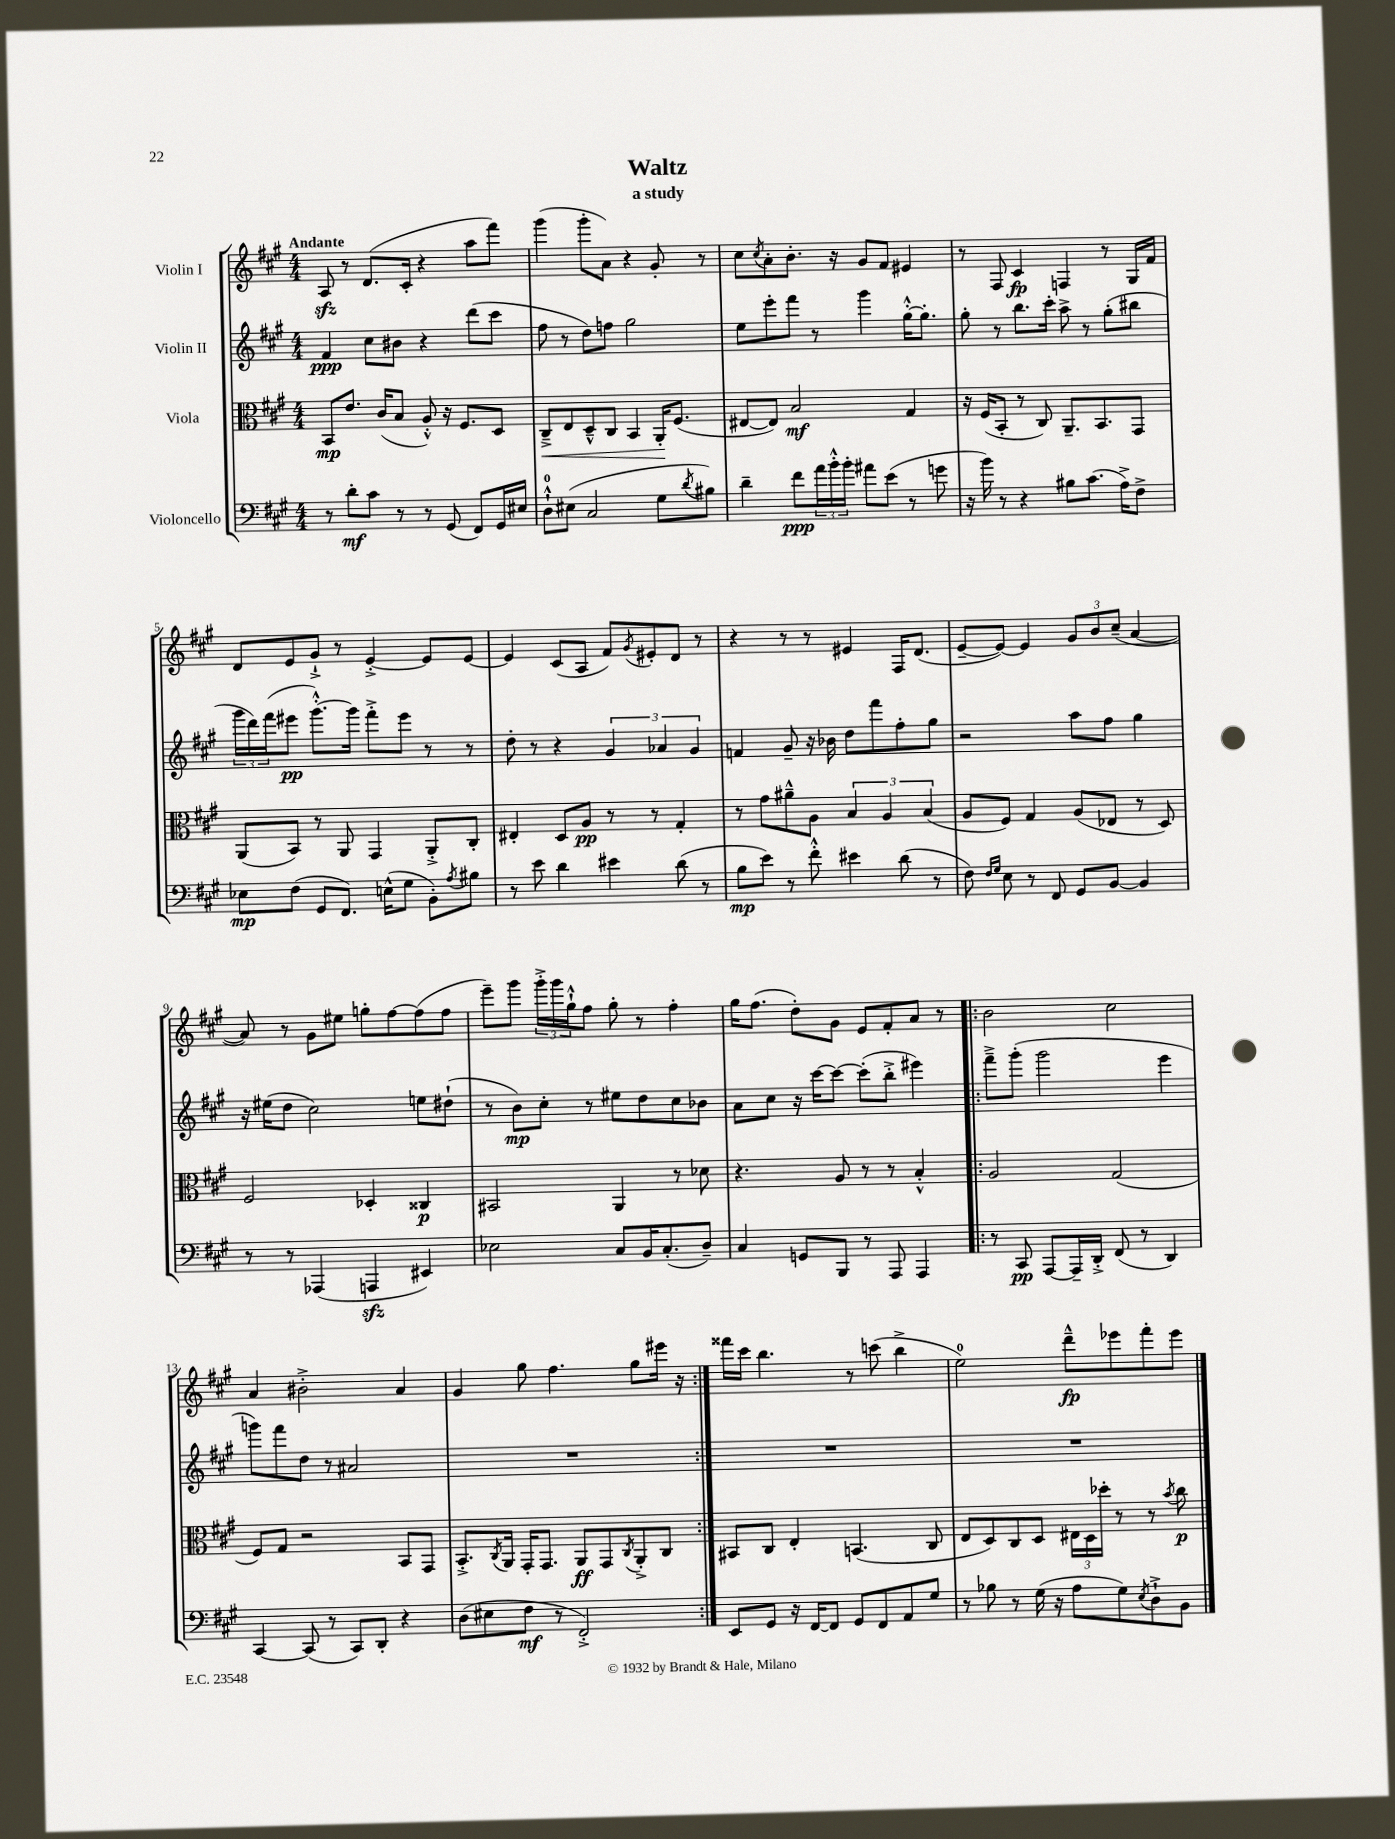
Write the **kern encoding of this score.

**kern	**dynam	**kern	**dynam	**kern	**dynam	**kern	**dynam
*part4	*part4	*part3	*part3	*part2	*part2	*part1	*part1
*staff4	*staff4	*staff3	*staff3	*staff2	*staff2	*staff1	*staff1
*I"Violoncello	*	*I"Viola	*	*I"Violin II	*	*I"Violin I	*
*clefF4	*	*clefC3	*	*clefG2	*	*clefG2	*
*k[f#c#g#]	*	*k[f#c#g#]	*	*k[f#c#g#]	*	*k[f#c#g#]	*
*M4/4	*	*M4/4	*	*M4/4	*	*M4/4	*
=1	=1	=1	=1	=1	=1	=1	=1
!	!	!	!	!	!	!LO:TX:a:B:t=Andante	!
8r	.	8BB/L	mp	4f#/	ppp	8Azz/	.
8d'\L	mf	8.e/J	.	.	.	8r	.
8c#\J	.	.	.	8cc#\L	.	(8.d/L	.
.	.	(16c#/KL	.	.	.	.	.
8r	.	8B/J	.	8b#X\J	.	.	.
.	.	.	.	.	.	16c#'/Jk	.
8r	.	8A'^^/)	.	4r	.	4r	.
(8GG#/	.	16r	.	.	.	.	.
.	.	8.F#/L	.	.	.	.	.
8FF#/L)	.	.	.	(8ddd\L	.	8aa\L	.
16GG#/L	.	8D/J	.	8ccc#\J	.	8fff#\J)	.
16E#X/JJ	.	.	.	.	.	.	.
=2	=2	=2	=2	=2	=2	=2	=2
!	!	!	!LO:HP:b	!	!	!	!
8D`^^\L	.	8C#~^/L	<	8ff#\	.	(4ggg#\	.
(8E#X\J	.	8E/	.	8r	.	.	.
2C#/	.	8D~^^/	.	8dd\L)	.	8ggg#'\L	.
.	.	8C#/J	.	8ffn\J	.	8a\J)	.
.	.	4BB/	.	2gg#\	.	4r	.
8G#\L	.	16AA'/KL	.	.	.	8g#'/	.
.	.	(8.F#/J	[	.	.	.	.
8qd/	.	.	.	.	.	.	.
8B#X\J)	.	.	.	.	.	8r	.
=3	=3	=3	=3	=3	=3	=3	=3
4d~\	.	[8E#X/L	.	8ee\L	.	8cc#\L	.
.	.	.	.	.	.	8qcc#/	.
.	.	8E#/J])	.	8eee'\	.	8a'\	.
8f#\L	ppp	2B/	mf	8fff#\J	.	8.b'\J	.
24a\L	.	.	.	8r	.	.	.
24b'^^\	.	.	.	.	.	.	.
.	.	.	.	.	.	16r	.
24b'\JJ	.	.	.	.	.	.	.
8a#X\L	.	.	.	4ggg#\	.	8g#/L	.
(8e\J	.	.	.	.	.	8f#/J	.
8r	.	4G#/	.	[16gg#'^^\KL	.	4e#X/	.
.	.	.	.	8.gg#'\J]	.	.	.
8gn\	.	.	.	.	.	.	.
=4	=4	=4	=4	=4	=4	=4	=4
16r	.	16r	.	8gg#'\	.	8r	.
16b\)	.	(16F#/KL	.	.	.	.	.
8r	.	8BB'/J	.	8r	.	8F#/	.
4r	.	8r	.	8.bb\L	.	4c#/	fp
.	.	8C#/)	.	.	.	.	.
.	.	.	.	16ccc#'\Jk	.	.	.
8B#X\L	.	8.AA~/L	.	8aa^\	.	4Fn/	.
(8.c#\J	.	.	.	8r	.	.	.
.	.	8.BB/	.	.	.	.	.
.	.	.	.	(8gg#'\L	.	8r	.
16A^\KL)	.	.	.	.	.	.	.
8F#^\J	.	8GG#/J	.	8bb#X\J	.	16G#/LL	.
.	.	.	.	.	.	16f#/JJ	.
!!LO:LB:g=z
=5	=5	=5	=5	=5	=5	=5	=5
8E-X\L	mp	(8AA/L	.	24ggg#\LL	.	8d/L	.
.	.	.	.	24ddd\)	.	.	.
.	.	.	.	(24fff#\J	.	.	.
(8F#\J	.	8BB/J)	.	8eee#X\J	pp	8e/	.
8GG#/L	.	8r	.	[8.ggg#'^^\L)	.	8g#`^/J	.
8.FF#/J)	.	8AA/	.	.	.	8r	.
.	.	.	.	16ggg#\Jk]	.	.	.
.	.	4GG#/	.	8fff#'^\L	.	[4e'^/	.
(16En^^\KL	.	.	.	.	.	.	.
8G#\J	.	.	.	8eee#\J	.	.	.
8BB'\L)	.	8AA'^/L	.	8r	.	8e/L]	.
8qA/	.	.	.	.	.	.	.
8B#X\J	.	8C#'/J	.	8r	.	[8e/J	.
=6	=6	=6	=6	=6	=6	=6	=6
8r	.	4E#X'/	.	8dd'\	.	4e/]	.
8e\	.	.	.	8r	.	.	.
4d\	.	8D/L	.	4r	.	(8c#/L	.
.	.	8A/J	pp	.	.	8A/J	.
4e#X\	.	8r	.	6g#/	.	8f#/L)	.
.	.	.	.	.	.	8qg#/	.
.	.	8r	.	.	.	8e#X'/	.
.	.	.	.	6a-X/	.	.	.
(8d\	.	4G#'/	.	.	.	8d/J	.
.	.	.	.	6g#/	.	.	.
8r	.	.	.	.	.	8r	.
=7	=7	=7	=7	=7	=7	=7	=7
8B\L	mp	8r	.	4fn/	.	4r	.
8e\J)	.	8g#\L	.	.	.	.	.
8r	.	8a#X~^^\	.	8g#~/	.	8r	.
8f#'^^\	.	8A\J	.	16r	.	8r	.
.	.	.	.	16b-X\	.	.	.
4e#X\	.	6B/	.	8dd\L	.	4e#X/	.
.	.	.	.	8fff#\	.	.	.
.	.	6A/	.	.	.	.	.
(8d\	.	.	.	8ff#'\	.	16F#/KL	.
.	.	.	.	.	.	(8.d/J	.
.	.	(6B/	.	.	.	.	.
8r	.	.	.	8gg#\J	.	.	.
=8	=8	=8	=8	=8	=8	=8	=8
8F#\)	.	8A/L	.	2r	.	[8e~/L	.
16qqF#/LL	.	.	.	.	.	.	.
16qqG#/JJ	.	.	.	.	.	.	.
8E\	.	8F#/J)	.	.	.	8e/J_)	.
8r	.	4G#/	.	.	.	4e/]	.
8FF#/	.	.	.	.	.	.	.
8GG#/L	.	(8A/L	.	8aa\L	.	12g#/L	.
.	.	.	.	.	.	12b/	.
[8BB/J	.	8E-X/J	.	8ff#\J	.	.	.
.	.	.	.	.	.	(12cc#~/J	.
4BB/]	.	8r	.	4gg#\	.	[4a/	.
.	.	8D/)	.	.	.	.	.
!!LO:LB:g=z
=9	=9	=9	=9	=9	=9	=9	=9
8r	.	2F#/	.	16r	.	8a/])	.
.	.	.	.	(16ee#X\KL	.	.	.
8r	.	.	.	8dd\J	.	8r	.
(4AAA-X/	.	.	.	2cc#\)	.	8g#\L	.
.	.	.	.	.	.	8ee#X\J	.
4AAAnzz/	.	4D-X'/	.	.	.	8ggn'\L	.
.	.	.	.	.	.	[8ff#\	.
4EE#X/)	.	4C##X/	p	8een\L	.	(8ff#\]	.
.	.	.	.	(8dd#X`\J	.	8ff#\J	.
=10	=10	=10	=10	=10	=10	=10	=10
2E-X\	.	2BB#X/	.	8r	.	8eee~\L)	.
.	.	.	.	8b\L)	mp	8ggg#\J	.
.	.	.	.	8cc#'\J	.	24ggg#'^\LL	.
.	.	.	.	.	.	24ggg#\	.
.	.	.	.	.	.	24gg#`^^\J	.
.	.	.	.	8r	.	8ff#\J	.
8C#/L	.	4AA/	.	8ee#X\L	.	8gg#'\	.
16BB/K	.	.	.	8dd\	.	8r	.
(8.C#'/	.	.	.	.	.	.	.
.	.	8r	.	8cc#\	.	4ff#'\	.
8D~/J)	.	8d-X\	.	8b-X\J	.	.	.
=11	=11	=11	=11	=11	=11	=11	=11
4C#/	.	4.r	.	8a\L	.	16gg#\KL	.
.	.	.	.	.	.	(8.ff#\J	.
.	.	.	.	8cc#\J	.	.	.
8GGn/L	.	.	.	16r	.	8dd'\L)	.
.	.	.	.	[16ccc#\KL	.	.	.
8BBB/J	.	8A/	.	8ccc#\J_	.	8g#\J	.
8r	.	8r	.	(8ccc#'\L]	.	8e/L	.
8AAA/	.	8r	.	8bb'^\J	.	8f#'/	.
4AAA/	.	4B'^^/	.	4eee#X\)	.	8a/J	.
.	.	.	.	.	.	8r	.
=12!|:	=12!|:	=12!|:	=12!|:	=12!|:	=12!|:	=12!|:	=12!|:
8r	.	2A/	.	8fff#~^\L	.	2b\	.
8CC#/	pp	.	.	(8ggg#'\J	.	.	.
[8AAA/L	.	.	.	2ggg#\	.	.	.
16AAA~/L]	.	.	.	.	.	.	.
16DD'^/JJ	.	.	.	.	.	.	.
(8FF#/	.	(2G#/	.	.	.	2cc#\	.
8r	.	.	.	.	.	.	.
4DD/)	.	.	.	4eee\	.	.	.
!!LO:LB:g=z
=13	=13	=13	=13	=13	=13	=13	=13
[4CC#/	.	8F#/L)	.	8gggn\L)	.	4a/	.
.	.	8G#/J	.	8fff#\	.	.	.
(8CC#/]	.	2r	.	8dd\J	.	2b#X'^\	.
8r	.	.	.	8r	.	.	.
8CC#/L)	.	.	.	2a#X/	.	.	.
8DD'/J	.	.	.	.	.	.	.
4r	.	8BB/L	.	.	.	4a/	.
.	.	8GG#/J	.	.	.	.	.
=14	=14	=14	=14	=14	=14	=14	=14
(8D\L	.	8.BB'^/L	.	1r	.	4g#/	.
8E#X\	.	.	.	.	.	.	.
.	.	8qC#/	.	.	.	.	.
.	.	16AA/Jk	.	.	.	.	.
8F#\J	mf	16GG#'/KL	.	.	.	8gg#\	.
.	.	8.GG#/J	.	.	.	.	.
8r	.	.	.	.	.	4.ff#\	.
2FF#'^/)	.	8AA/L	ff	.	.	.	.
.	.	8GG#/	.	.	.	.	.
.	.	8qC#/	.	.	.	.	.
.	.	8AA'^/	.	.	.	8gg#\L	.
.	.	8C#/J	.	.	.	16eee#X\Jk	.
.	.	.	.	.	.	16r	.
=15:|!	=15:|!	=15:|!	=15:|!	=15:|!	=15:|!	=15:|!	=15:|!
8EE/L	.	8BB#X/L	.	1r	.	16fff##X\LL	.
.	.	.	.	.	.	16ccc#\JJ	.
8GG#/J	.	8C#/J	.	.	.	4.bb\	.
16r	.	4E'/	.	.	.	.	.
[16FF#/KL	.	.	.	.	.	.	.
8FF#/J]	.	.	.	.	.	.	.
8GG#/L	.	(4.BBn/	.	.	.	8r	.
8FF#/	.	.	.	.	.	(8cccn\	.
8AA/	.	.	.	.	.	4bb^\	.
8G#/J	.	8C#/	.	.	.	.	.
=16	=16	=16	=16	=16	=16	=16	=16
8r	.	8E/L	.	1r	.	2ee\)	.
8B-X\	.	8D/)	.	.	.	.	.
8r	.	8C#/	.	.	.	.	.
(16G#\	.	8D/J	.	.	.	.	.
16r	.	.	.	.	.	.	.
8A\L	.	24E#X\LL	.	.	.	8ddd~^^\L	fp
.	.	24D\	.	.	.	.	.
.	.	24dd-X'\JJ	.	.	.	.	.
8G#\)	.	8r	.	.	.	8eee-X\	.
8qE/	.	.	.	.	.	.	.
8D`^\	.	8r	.	.	.	8fff#'\	.
.	.	8qb/	.	.	.	.	.
8BB\J	.	8cc#\	p	.	.	8eee-\J	.
==	==	==	==	==	==	==	==
*-	*-	*-	*-	*-	*-	*-	*-
